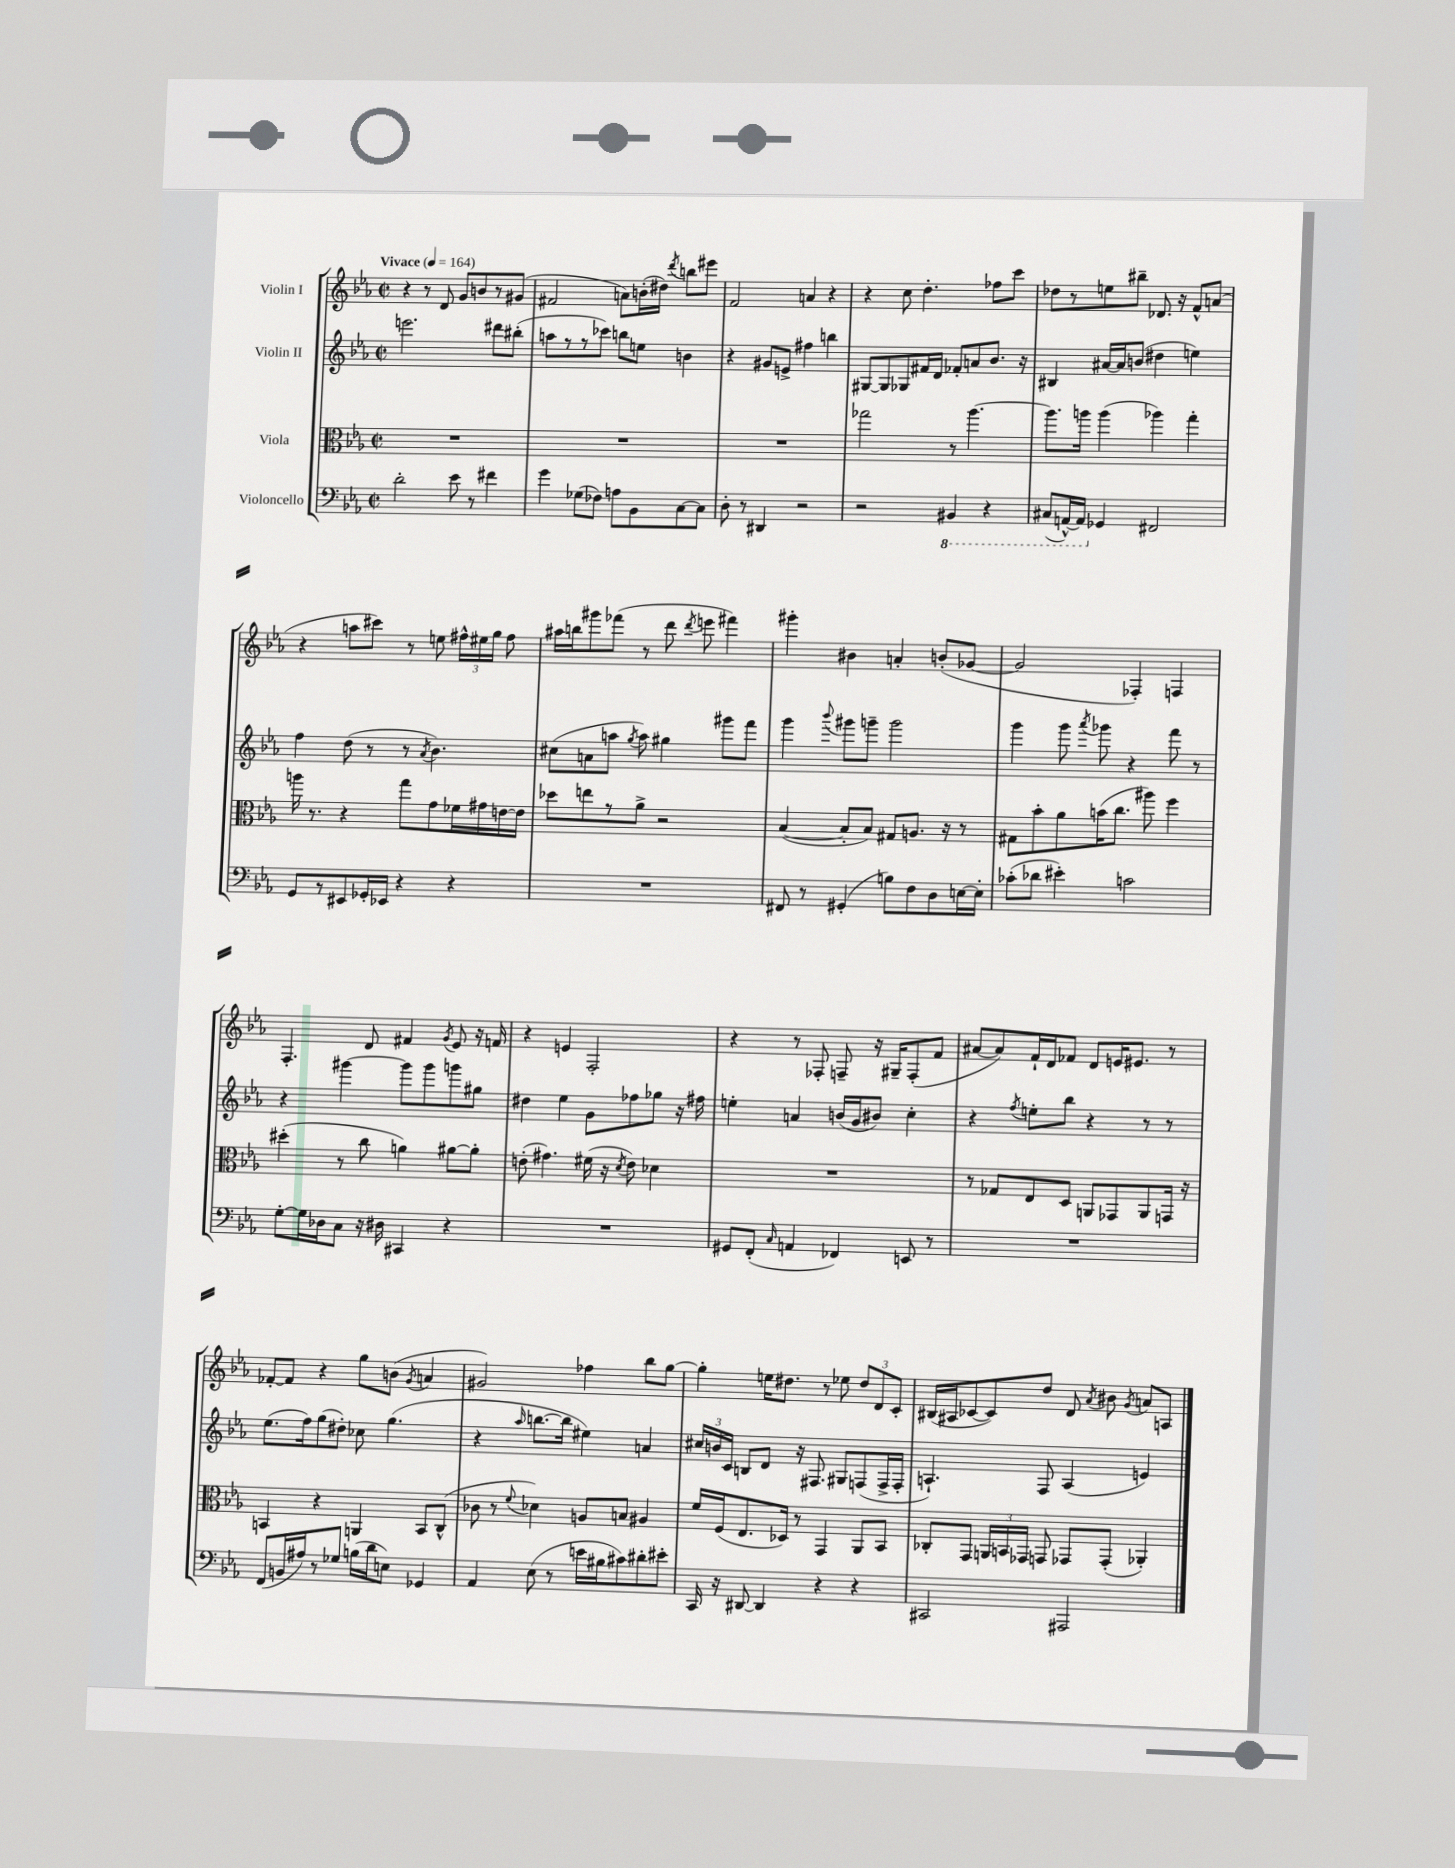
<<
\new StaffGroup <<
\new Staff = "s0" \with { instrumentName = "Violin I" } {
    \clef treble \key ees \major \defaultTimeSignature \time 2/2 \tempo "Vivace" 4 = 164
    \autoBeamOff r4 r8 d'8 g'8[ b'8 r8 gis'8]( |
    fis'2 a'8[) b'16-.( dis''16]) \acciaccatura { d'''8 } b''8[ eis'''8] |
    f'2 a'4 r4 |
    r4 c''8 d''4.-. fes''8[ c'''8] |
    des''8[ r8 e''8 bis''8]-- des'8. r16 f'8[-^ a'8]( |
    r4 a''8[ cis'''8]) r8 e''8 \tuplet 3/2 { fis''16[-^ eis''16 g''16] } fis''8 |
    ais''16[ b''16 gis'''8 fes'''8]( r8 d'''8 \acciaccatura { d'''8 } e'''8 fis'''4) |
    gis'''4-. bis'4 a'4-. b'8[-.( ges'8]~ |
    ges'2 fes4-.) f4 |
    f4.-. d'8 fis'4 \acciaccatura { g'8 } ees'8 r16 f'16 |
    r4 e'4 f2-. |
    r4 r8 fes8-. f8-- r16 gis16[-- f8-.( f'8] |
    ais'8[~ ais'8) f'16-! d'16 fes'8] d'8[ e'16 eis'8.] r8 |
    fes'8[~-. fes'8] r4 g''8[ b'8]( \acciaccatura { g'8 } a'4 |
    gis'2) fes''4 bes''8[ g''8]~ |
    g''4-. e''16[ dis''8.] r8 ees''8 \tuplet 3/2 { dis''8[ d'8 c'8]-. } |
    bis16[( ais16 ces'8~ ces'8) d''8] d'8 \acciaccatura { aes'8 } bis'8 \acciaccatura { g'8 } a'8[ a8] \bar "|." |
}
\new Staff = "s1" \with { instrumentName = "Violin II" } {
    \clef treble \key ees \major \defaultTimeSignature \time 2/2
    \autoBeamOff e'''2. dis'''8[ bis''8]-.( |
    a''8[ r8 r8 ces'''8]) b''8[ e''8] b'4 |
    r4 gis'8[ e'8]-> fis''4 b''4 |
    gis8[~ gis8 ges8 fis'16 d'16] fes'8[-. a'8 bes'8.] r16 |
    bis4 ais'16[~ ais'16 b'8]( dis''4 e''4) |
    f''4 d''8( r8 r8 \acciaccatura { aes'8 } bes'4.) |
    cis''8[( a'8 a''8] \acciaccatura { g''8 } a''8) gis''4 gis'''8[ f'''8] |
    g'''4 \appoggiatura { bes'''8 } gis'''8[ g'''8]-- g'''2 |
    g'''4 g'''8 \acciaccatura { aes'''8 } ges'''8 r4 f'''8 r8 |
    r4 gis'''4~ gis'''8[ gis'''8 g'''8 gis''8] |
    dis''4 ees''4 g'8[ fes''8 ges''8] r16 fis''16 |
    e''4-. a'4 b'16[( g'16 bis'8]) c''4-. |
    r4 \acciaccatura { f''8 } e''8[-. bes''8] r4 r8 r8 |
    ees''8.[( f''16) g''8( dis''8]-.) ces''8 g''4.( |
    r4 \grace { aes''16 } b''8.[~ b''16] eis''4) a'4 |
    \tuplet 3/2 { cis''16[ b'16 c'16] } b8[ d'8] r16 fis8. gis8[ f8( f16-> f16]-. |
    a4.-!) f8 a4( e'4) \bar "|." |
}
\new Staff = "s2" \with { instrumentName = "Viola" } {
    \clef alto \key ees \major \defaultTimeSignature \time 2/2
    \autoBeamOff R1 |
    R1 |
    R1 |
    ges''2 r8 aes''4.~ |
    aes''8.[ a''16] a''4( aes''4) g''4-. |
    a''16 r8. r4 g''8[ g'8 fes'16 gis'16 e'16~ e'16] |
    des''8[ e''8 r8 aes'8]-> r2 |
    bes4~( bes8[-. bes8]) gis8[ a8.] r16 r8 |
    gis8[ bes'8-. aes'8 b'16( c''8.] ais''8) f''4 |
    dis''4-.( r8 c''8 a'4) ais'8[~ ais'8]-. |
    e'8-.( gis'4.) fis'16( r16 \acciaccatura { d'8 } e'8) des'4 |
    R1 |
    r8 ges8[ ees8 d8] a,8[ ges,8 a,8 g,16] r16 |
    b,4 r4 a,4 b,8[ c8]-^( |
    ces'8 r8 \appoggiatura { f'8 } des'4) a8[ b8] ais4 |
    f'16[ f16( ees8. des16]) r8 g,4 aes,8[ bes,8] |
    ces8[-. g,8] \tuplet 3/2 { a,16[ b,16 ges,16] } g,8 ges,8[ ges,8]-.( aes,4-.) \bar "|." |
}
\new Staff = "s3" \with { instrumentName = "Violoncello" } {
    \clef bass \key ees \major \defaultTimeSignature \time 2/2
    \autoBeamOff d'2-. ees'8 r8 fis'4 |
    g'4 ges8[( fes8]) a8[ bes,8 c8~ c8] |
    d8-. r8 dis,4 r2 |
    r2 \ottava #-1 bis,,4 r4 |
    cis,8[( a,,16~-^) a,,16] \ottava #0 ges,4 fis,2 |
    g,8[ r8 eis,8 ges,16-. ees,16] r4 r4 |
    R1 |
    fis,8 r8 gis,4-.( b8[) f8 d8 e16~ e16]-. |
    ces'8[-.( des'8] eis'4-.) c'2 |
    g8[~-. g16 des16 c8] r16 dis16 cis,4 r4 |
    R1 |
    gis,8[ f,8]-.( \grace { c16 } a,4 fes,4) e,8 r8 |
    R1 |
    f,8[( b,16 ais16) r8 ges8] b16[( d'16 e8]) ges,4 |
    aes,4 ees8( r8 e'16[ bis16 cis'8) dis'8-. eis'8]-. |
    c,16 r16 dis,8~ dis,4 r4 r4 |
    cis,2 ais,,2 \bar "|." |
}
>>
>>
\layout { \context { \Score \remove "Bar_number_engraver" } }
